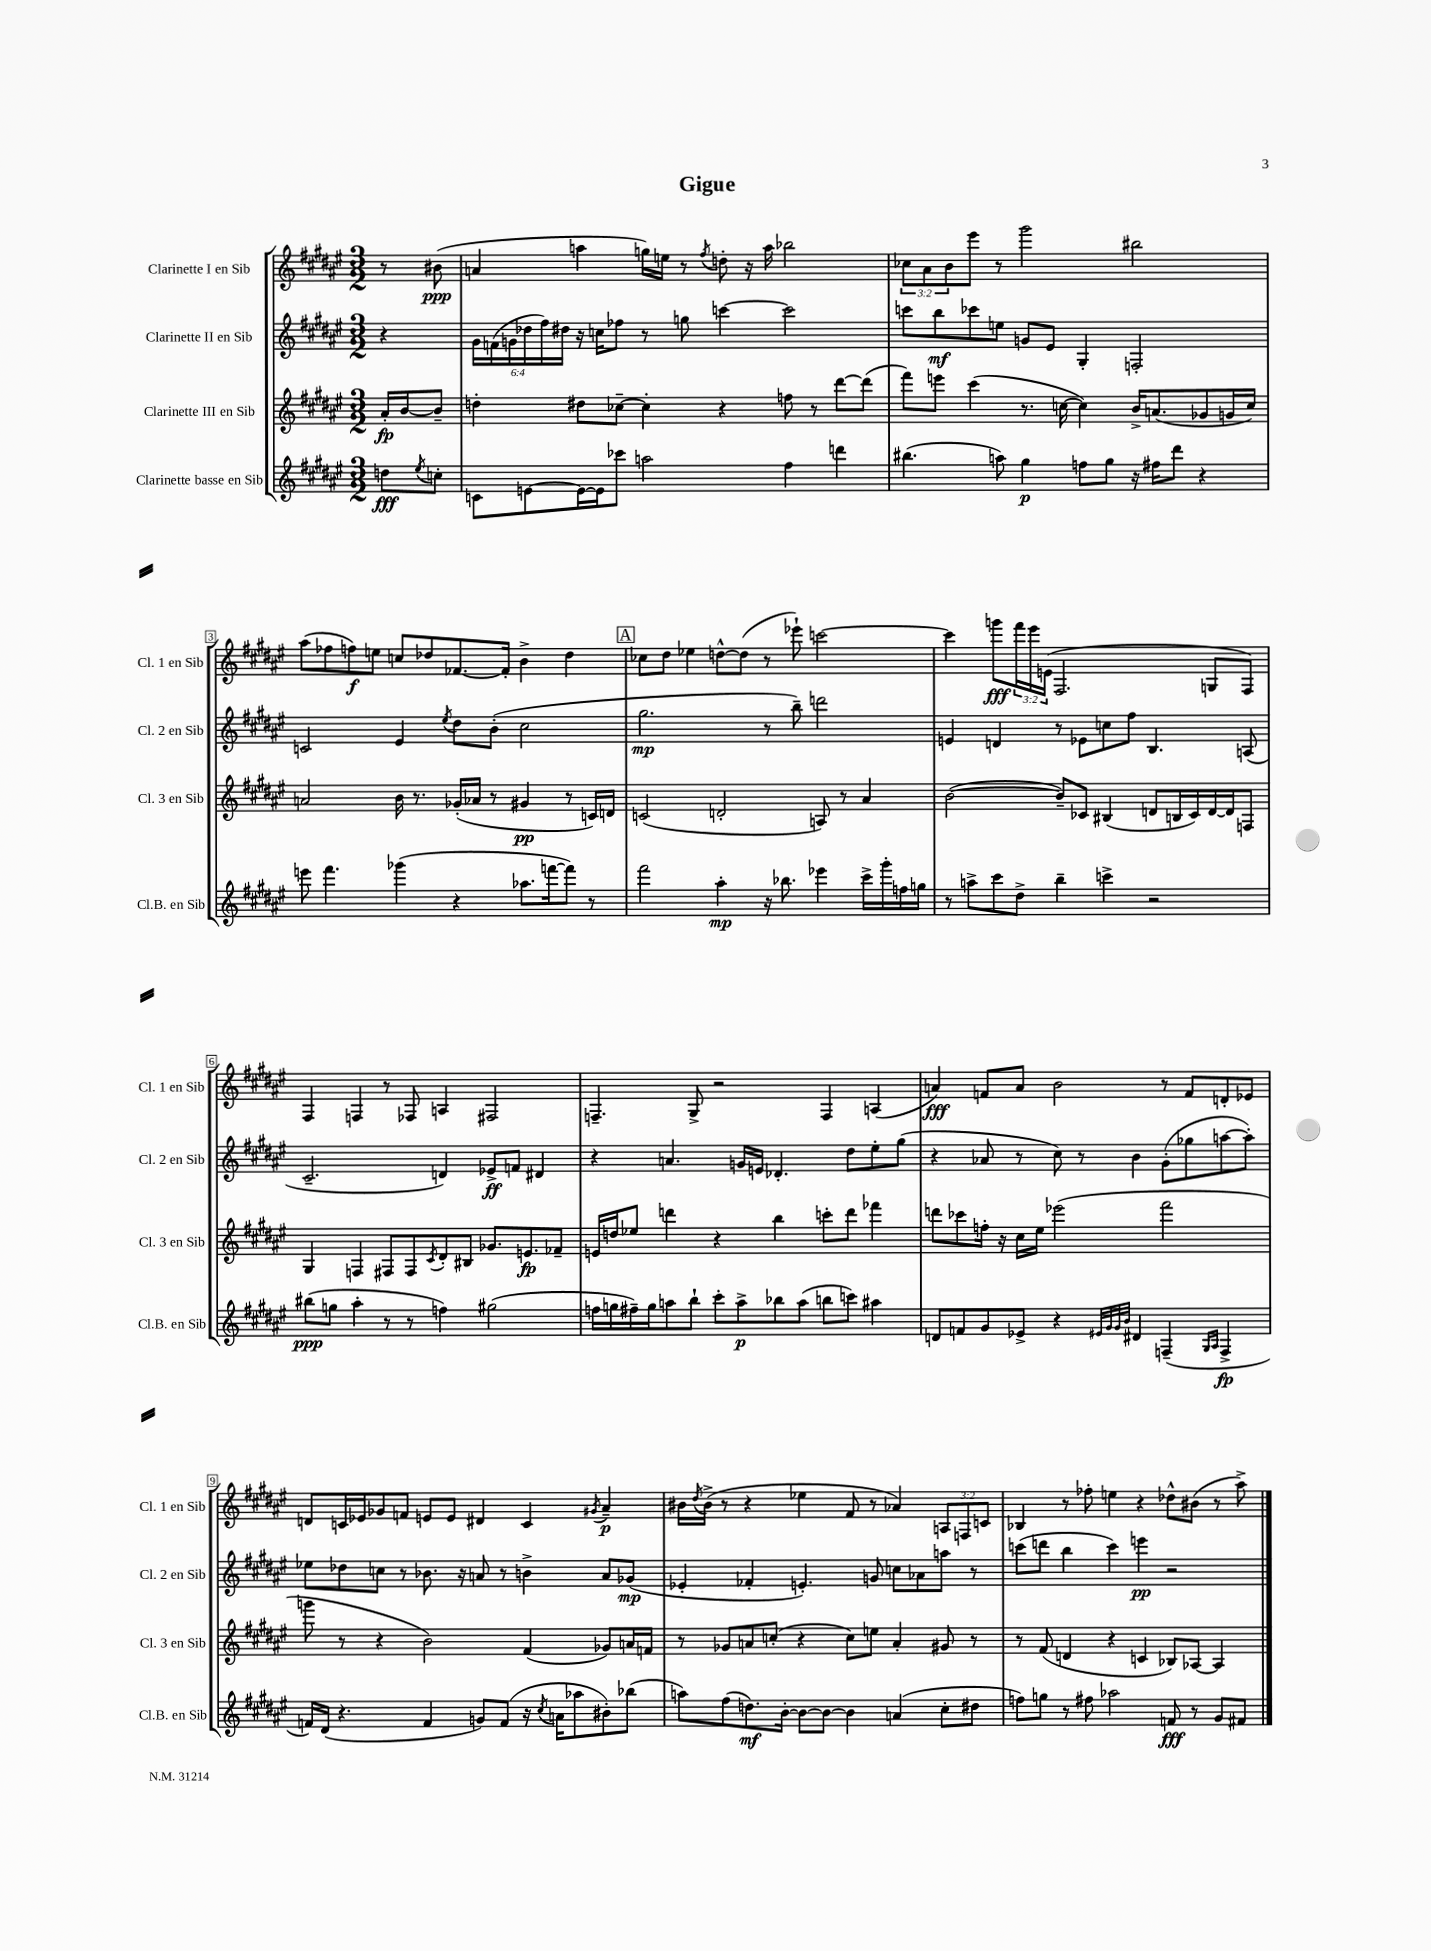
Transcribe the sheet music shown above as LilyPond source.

\header { title = "Gigue" }
<<
\new StaffGroup <<
\new Staff = "s0" \with { instrumentName = "Clarinette I en Sib" shortInstrumentName = "Cl. 1 en Sib" } {
    \clef treble \key fis \major \numericTimeSignature \time 3/2 \override Staff.TupletNumber.text = #tuplet-number::calc-fraction-text \partial 4
    r8 bis'8\ppp( |
    a'4 a''4 g''16) e''16 r8 \acciaccatura { fis''8 } d''8-. r16 a''16 bes''2 |
    \tuplet 3/2 { ces''8 ais'8 b'8 } eis'''8 r8 gis'''2 bis''2 |
    ais''8( fes''8 f''8\f) e''8 c''8 des''8 fes'8.~ fes'16-. b'4-> des''4 |
    \mark \markup { \box "A" } ces''8 dis''8 ees''4 d''8~-^ d''8( r8 ees'''8-!) c'''2~ |
    c'''4 g'''8\fff \tuplet 3/2 { fis'''16 eis'''16 e'16( } fis2. g8 fis8) |
    fis4 f4 r8 fes8 a4 fis2 |
    f4.-- gis8-> r2 f4 a4( |
    a'4\fff) f'8 a'8 b'2 r8 f'8 d'8-. ees'8 |
    d'8 c'16 ees'16 ges'8 f'8 e'8 e'8 dis'4 c'4 \acciaccatura { gis'8 } ais'4--\p |
    bis'16 \acciaccatura { dis''8 } bis'16->( r8 r4 ees''4 fis'8 r8 aes'4) \tuplet 3/2 { a8 f8 c'8 } |
    bes4 r8 fes''8-. e''4 r4 des''8-^ bis'8( r8 ais''8->) \bar "|." |
}
\new Staff = "s1" \with { instrumentName = "Clarinette II en Sib" shortInstrumentName = "Cl. 2 en Sib" } {
    \clef treble \key fis \major \numericTimeSignature \time 3/2 \override Staff.TupletNumber.text = #tuplet-number::calc-fraction-text \partial 4
    r4 |
    \tuplet 6/4 { gis'16 f'16( g'16 des''16 fis''16) dis''16 } r16 c''16 fes''8 r8 g''8 c'''4~ c'''2 |
    c'''8 b''8\mf ces'''8 e''8 g'8 eis'8 gis4-. f2-. |
    c'2 eis'4 \acciaccatura { eis''8 } dis''8 b'8-.( cis''2 |
    \mark \markup { \box "A" } gis''2.\mp r8 b''8--) d'''2 |
    e'4 d'4 r8 ees'8 c''8 fis''8 b4. a8( |
    cis'2.-- d'4) ees'8->\ff f'8 dis'4 |
    r4 a'4. g'16 e'16 des'4.-. dis''8 eis''8-. gis''8( |
    r4 aes'8 r8 cis''8) r8 b'4 gis'8-.( ges''8 a''8~ a''8-.) |
    ees''8 des''8 c''8 r8 bes'8. r16 a'8 r8 b'4-> a'8 ges'8\mp( |
    ees'4-. fes'4-. e'4.-.) g'8 c''8 aes'8 a''8 r8 |
    c'''8( d'''8 b''4 c'''4) e'''4\pp r2 \bar "|." |
}
\new Staff = "s2" \with { instrumentName = "Clarinette III en Sib" shortInstrumentName = "Cl. 3 en Sib" } {
    \clef treble \key fis \major \numericTimeSignature \time 3/2 \partial 4
    ais'16-.\fp b'16~ b'8-- |
    d''4-. dis''8 ces''8~-- ces''4-. r4 f''8 r8 dis'''8~ dis'''8( |
    fis'''8) e'''8 cis'''4( r8. c''16~ c''4) b'16-> a'8.( ges'8 g'16 c''16) |
    a'2 b'16 r8. ges'16-.( aes'16 r8 gis'4\pp r8 c'16) d'16 |
    \mark \markup { \box "A" } c'2( d'2-. a8) r8 ais'4 |
    b'2~( b'8--) ces'8 bis4( d'8 b16 ces'16) d'16~ d'16 f8 |
    gis4 f4 fis8 fis8 \acciaccatura { cis'8 } dis'8-. bis8 ges'8. e'8.\fp fes'8-- |
    e'16 d''16 ees''8 d'''4 r4 b''4 c'''8-. d'''8 fes'''4 |
    d'''8 ces'''8 f''16-. r16 cis''16 eis''16 ees'''2( fis'''2 |
    g'''8 r8 r4 b'2) fis'4( ges'8) a'16 f'16 |
    r8 ges'8 a'8 c''8-.( r4 c''8) e''8 a'4-. gis'8 r8 |
    r8 fis'8( d'4 r4 c'4 bes8) aes8~ aes4 \bar "|." |
}
\new Staff = "s3" \with { instrumentName = "Clarinette basse en Sib" shortInstrumentName = "Cl.B. en Sib" } {
    \clef treble \key fis \major \numericTimeSignature \time 3/2 \partial 4
    d''8\fff \acciaccatura { eis''8 } c''8-. |
    c'8 e'8~ e'16~ e'16 ces'''8 a''2 fis''4 d'''4 |
    bis''4.( a''8) gis''4\p f''8 gis''8 r16 fis''16 dis'''8 r4 |
    e'''8 fis'''4. ges'''4( r4 aes''8. f'''16~ f'''8) r8 |
    \mark \markup { \box "A" } fis'''2 ais''4-.\mp r16 bes''8. ees'''4 cis'''16-> gis'''16-. f''16 g''16 |
    r8 a''8-> cis'''8 dis''8-> b''4-- c'''4-> r2 |
    bis''8\ppp( g''8 ais''4-. r8 r8 f''4) gis''2( |
    f''16 g''16 fis''16--) g''16 a''8 b''8-! cis'''8-. a''8->\p bes''8 a''8( b''8 c'''8) ais''4 |
    d'8 f'8 gis'8 ees'8-> r4 \grace { eis'32 gis'32 gis'32 b'32 } dis'4 f4--( \grace { gis16 ais16 } f4->\fp |
    f'16) dis'16( r4. f'4 g'8) f'8( r16 \acciaccatura { cis''8 } a'16 aes''8 bis'8-.) bes''8( |
    a''8) fis''8( d''8.\mf) b'16~-. b'8~ b'8~ b'4 a'4( cis''8-. dis''8 |
    f''8) g''8 r8 fis''8 aes''2 f'8\fff r8 gis'8 fis'8 \bar "|." |
}
>>
>>
\layout { \context { \Score \override BarNumber.stencil = #(make-stencil-boxer 0.1 0.3 ly:text-interface::print) } }
